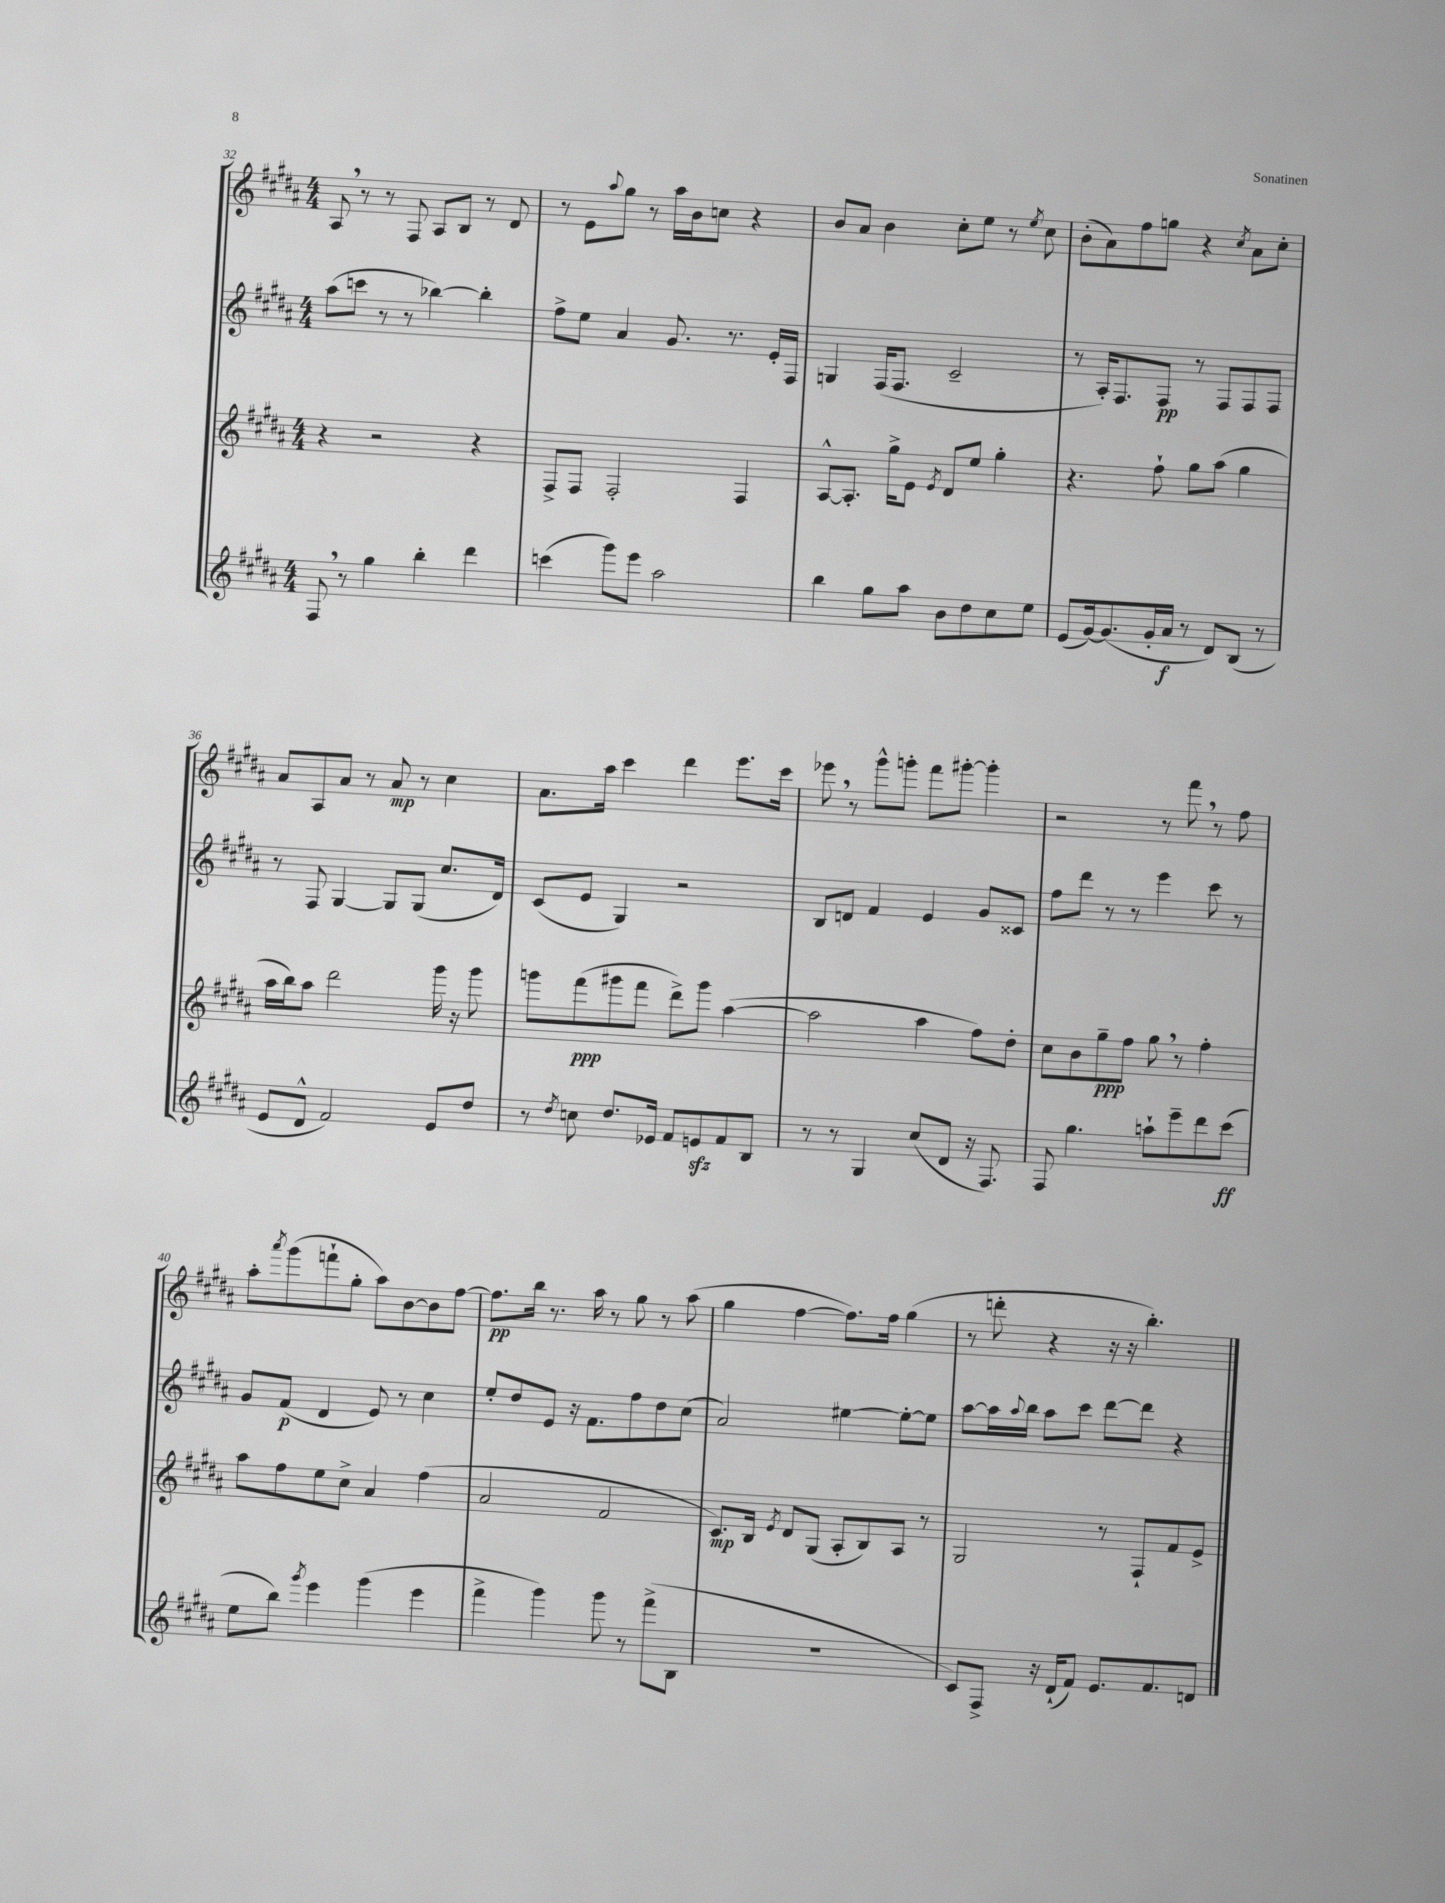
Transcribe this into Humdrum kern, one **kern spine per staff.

**kern	**kern	**kern	**kern
*staff4	*staff3	*staff2	*staff1
*clefG2	*clefG2	*clefG2	*clefG2
*k[f#c#g#d#a#]	*k[f#c#g#d#a#]	*k[f#c#g#d#a#]	*k[f#c#g#d#a#]
*M4/4	*M4/4	*M4/4	*M4/4
8F#/	4r	(8aa#\L	8A#/
8r	.	8ccc\J	8r
4gg#\	2r	8r	8r
.	.	8r	8F#/
4bb'\	.	[4bb-\)	8A#/L
.	.	.	8B/J
4ddd#\	4r	4bb-'\]	8r
.	.	.	8d#/
=	=	=	=
(4ccc\	8F#^/L	8ff#^\L	8r
.	8F#/J	8ee\J	8e\L
.	.	.	8qqaa#/
8ggg#\L)	2F#'/	4a#/	8gg#\J
8eee\J	.	.	8r
2aa#\	.	8.g#/	16aa#\LL
.	.	.	16b\J
.	.	.	8cc\J
.	.	8.r	.
.	4F#/	.	4r
.	.	16e'/LL	.
.	.	16F#/JJ	.
=	=	=	=
4bb\	[8A#^^/L	4G/	8b/L
.	8.A#'/]J	.	8a#/J
8gg#\L	.	(16F#/LK	4b\
.	16gg#^\LK	8.F#/J	.
8aa#\J	8e\J	.	.
.	8qe/	.	.
8b\L	8d#/L	2c#~/	8cc#'\L
8dd#\	8ee/J	.	8ee\J
8cc#\	4gg#'\	.	8r
.	.	.	8qee/
8ee\J	.	.	8cc#\
=	=	=	=
(8e/L	4.r	8r	(8b'\L
[16g#/k)	.	16A#'/LK)	8a#\)
(8.g#/]	.	8.F#/	.
.	.	.	8ff#\
16g#'/L	8ff#`\	8F#/J	8gg\J
16a#/JJ	.	.	.
8r	8gg#\L	8r	4r
8d#/L)	(8aa#\J	8F#/L	.
.	.	.	8qcc#/
(8B/J	4gg#\	8F#/	8a#\L
8r	.	8F#/J	8cc#'\J
=	=	=	=
8e/L	16aa#\LL	8r	8a#/L
.	16bb\J)	.	.
8d#^^/J	8aa#\J	8F#/	8A#/
2f#/)	2ddd#\	[4G#/	8a#/J
.	.	.	8r
.	.	8G#/]L	8a#/
.	.	(8G#/J	8r
8e/L	16ggg#\	8.cc#/L	4cc#\
.	16r	.	.
8dd#/J	8ggg#\	.	.
.	.	16d#/Jk)	.
=	=	=	=
8r	8ggg\L	(8c#/L	8.a#\L
8qdd#/	.	.	.
8cc\	(8fff#\	8e/J	.
.	.	.	16aa#\Jk
8.dd#/L	8ggg#\	4G#/)	4ccc#\
.	8fff#\J	.	.
16e-/Jk	.	.	.
8f#/L	8ddd#^\L)	2r	4ddd#\
8e/	8ggg#\J	.	.
8f#/	([4aa#\	.	8.eee\L
8B/J	.	.	.
.	.	.	16ccc#\Jk
=	=	=	=
8r	2aa#\]	8B/L	8eee-\
8r	.	8d/J	8r
4G#/	.	4f#/	8ggg#^^\L
.	.	.	8ggg'\J
(8cc#/L	4aa#\	4e/	8fff#\L
8d#/J	.	.	[8ggg#'\J
16r	8ff#\L)	8g#/L	4ggg#'\]
8.F#/)	.	.	.
.	8dd#'\J	8c##/J	.
=	=	=	=
8F#/	8cc#\L	8ff#\L	2r
4.gg#\	8b\	8ddd#\J	.
.	8gg#~\	8r	.
.	8ff#\J	8r	.
8aa`\L	8gg#\	4eee\	8r
8eee~\	8r	.	8fff#\
8ddd#\	4ff#'\	8ccc#\	8r
(8ccc#\J	.	8r	8ff#\
=	=	=	=
8ee\L	8aa#\L	8g#/L	8aa#'\L
.	.	.	8qaaa#/
8bb\J)	8ff#\	(8f#/J	(8ggg#\
8qggg#/	.	.	.
4eee\	8ee\	4d#/	8fff`\
.	8cc#^\J	.	8gg#'\J
(4ggg#\	4a#/	8e/)	8aa#\L)
.	.	8r	[8b\
4eee\	(4ff#\	4cc#\	8b\]
.	.	.	[8ff#\J
=	=	=	=
4fff#^\	2a#/	8ee'/L	8.ff#\]L
.	.	8dd#/	.
.	.	.	16bb\Jk
4ggg#\)	.	8e/J	8.r
.	.	16r	.
.	.	8.f#\L	16aa#\
8ggg#\	2f#/	.	8r
8r	.	8ff#\	8gg#\
(8fff#^\L	.	8dd#\	8r
8B\J	.	(8cc#\J	(8aa#\
=	=	=	=
1r	8.c#/L)	2a#/)	4gg#\
.	16B/Jk	.	.
.	8qe/	.	.
.	8d#/L	.	[4ff#\
.	(8G#/J	.	.
.	8A#'/L	[4ee#\	8.ff#\]L)
.	8B/)	.	.
.	.	.	16ff#\Jk
.	8A#/J	8ee#'\_L	(4gg#\
.	8r	8ee#\]J	.
=	=	=	=
8c#/L)	2G#/	[8aa#\L	8r
8F#^/J	.	16aa#\]L	8ddd'\
.	.	8qqaa#/	.
.	.	16bb\JJ	.
16r	.	8aa#\L	4r
(16d#`/LK	.	.	.
8f#/J)	.	8ccc#\J	.
8.e/L	8r	[8ddd#\L	16r
.	.	.	16r
.	8F#`/L	8ddd#\]J	4.bb'\)
8.f#/	.	.	.
.	8f#/	4r	.
8d/J	8e^/J	.	.
==	==	==	==
*-	*-	*-	*-
